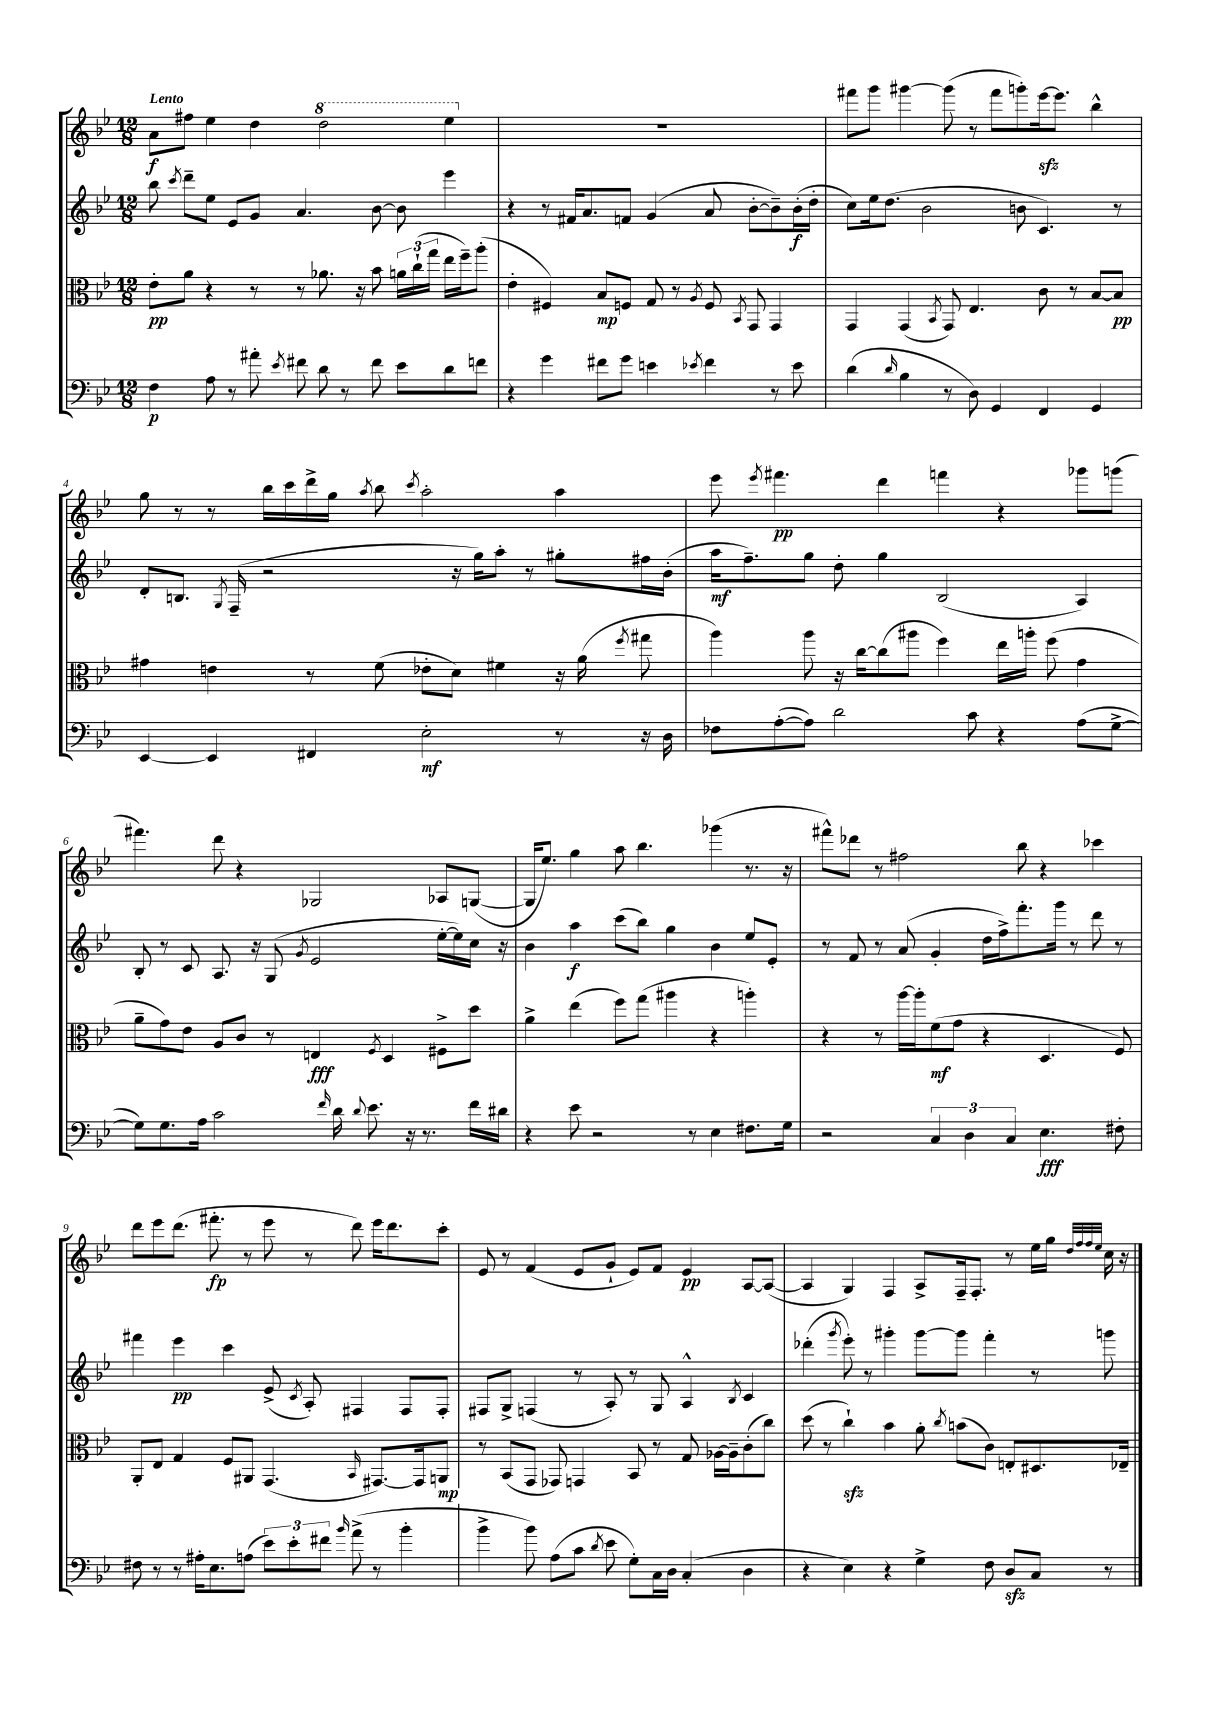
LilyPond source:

<<
\new StaffGroup <<
\new Staff = "s0" {
    \clef treble \key bes \major \numericTimeSignature \time 12/8 \tempo "Lento"
    \autoBeamOff a'8[\f fis''8] ees''4 d''4 \ottava #1 d'''2 ees'''4 \ottava #0 |
    R1. |
    fis'''8[ g'''8] gis'''4~ gis'''8( r8 fis'''8[ g'''8-.) ees'''16~\sfz ees'''8.] bes''4-^ |
    g''8 r8 r8 bes''16[ c'''16 d'''16-> g''16] \acciaccatura { a''8 } bes''8 \acciaccatura { c'''8 } a''2-. a''4 |
    ees'''8 \acciaccatura { ees'''8 } fis'''4.\pp d'''4 f'''4 r4 ges'''8[ g'''8]( |
    fis'''4.) d'''8 r4 ges2 aes8[ g8]~( |
    g16[ ees''8.]) g''4 a''8 bes''4. ges'''4( r8. r16 |
    fis'''8[-^) des'''8] r8 fis''2 bes''8 r4 ces'''4 |
    d'''8[ ees'''8 d'''8.]( fis'''8.-.\fp r8 ees'''8 r8 d'''8) ees'''16[ d'''8. c'''8]-. |
    ees'8 r8 f'4( ees'8[ g'8]-! ees'8[) f'8] ees'4\pp a8[~ a8]~( |
    a4 g4) f4 a8[-> f16-- f8.]-. r8 ees''16[ g''16] \grace { d''32[ f''32 f''32 ees''32] } c''16 r16 \bar "|." |
}
\new Staff = "s1" {
    \clef treble \key bes \major \numericTimeSignature \time 12/8
    \autoBeamOff bes''8 \acciaccatura { c'''8 } d'''8[-- ees''8] ees'8[ g'8] a'4. bes'8~ bes'8 ees'''4 |
    r4 r8 fis'16[ a'8. f'8] g'4( a'8 bes'8[~-. bes'8--) bes'16-.\f( d''16]-. |
    c''8[) ees''16 d''8.]( bes'2 b'8 c'4.) r8 |
    d'8[-. b8.] \acciaccatura { g8 } f16--( r2 r16 g''16[) a''8]-. r8 gis''8[-. fis''16 bes'16]-.( |
    a''16[\mf f''8.--) g''8] d''8-. g''4 bes2( a4) |
    bes8-. r8 c'8 a8. r16 g8( \acciaccatura { g'8 } ees'2 ees''16[~-. ees''16) c''16] r16 |
    bes'4 a''4\f c'''8[( bes''8]) g''4 bes'4 ees''8[ ees'8]-. |
    r8 f'8 r8 a'8( g'4-. d''16[ f''16->) f'''8.-. g'''16] r8 d'''8 r8 |
    fis'''4 ees'''4\pp c'''4 ees'8->( \acciaccatura { c'8 } a8-.) fis4 fis8[ fis8]-. |
    fis8[ g8]-> f4( r8 a8-.) r8 g8 a4-^ \acciaccatura { bes8 } c'4 |
    des'''4-.( \acciaccatura { g'''8 } ees'''8-.) r8 gis'''4-. gis'''8[~ gis'''8] f'''4-. r8 g'''8 \bar "|." |
}
\new Staff = "s2" {
    \clef alto \key bes \major \numericTimeSignature \time 12/8
    \autoBeamOff ees'8[-.\pp a'8] r4 r8 r8 aes'8. r16 bes'8 \tuplet 3/2 { a'16[ c''16-!( g''16] } ees''16[ f''16--) a''8]-.( |
    ees'4-. fis4) bes8[\mp f8] g8 r8 \acciaccatura { a8 } f8 \acciaccatura { bes,8 } g,8 g,4 |
    g,4 g,4( \acciaccatura { bes,8 } g,8) ees4. c'8 r8 bes8[~ bes8]\pp |
    gis'4 e'4 r8 f'8( ees'8[-. d'8]) fis'4 r16 a'16( \acciaccatura { f''8 } gis''8 |
    a''4) a''8 r16 c''16[~ c''8( ais''8] f''4) ees''16[ a''16]-. f''8( g'4 |
    a'8[-- g'8) ees'8] a8[ c'8] r8 e4\fff \acciaccatura { f8 } d4 fis8[-> d''8] |
    a'4-> ees''4( f''8[) g''8]( ais''4 r4 a''4-.) |
    r4 r8 a''16[~ a''16-. f'8\mf( g'8] r4 d4. f8) |
    a,8[-. ees8] g4 f8[ ais,8] g,4.( \grace { bes,16 } gis,8.[~) gis,16 a,8]\mp |
    r8 bes,8[( g,8] ges,8) g,4 bes,8 r8 g8 aes16[~ aes16-- c'8-.( c''8]) |
    d''8( r8 c''4-!\sfz) bes'4 a'8-. \acciaccatura { c''8 } b'8[( c'8]) e8[-. dis8. ees16]-- \bar "|." |
}
\new Staff = "s3" {
    \clef bass \key bes \major \numericTimeSignature \time 12/8
    \autoBeamOff f4\p a8 r8 ais'8-. \acciaccatura { ees'8 } fis'8 d'8 r8 fis'8 ees'8[ d'8 f'8] |
    r4 g'4 fis'8[ g'8] e'4 \acciaccatura { ees'8 } fis'4 r8 ees'8 |
    d'4( \grace { d'16 } bes4 r8 d8) g,4 f,4 g,4 |
    ees,4~ ees,4 fis,4 ees2-.\mf r8 r16 d16 |
    fes8[ a8~-.( a8]) d'2 c'8 r4 a8[( g8]~-> |
    g8[) g8. a16] c'2 \grace { f'16 } d'16 \appoggiatura { d'8 } ees'8. r16 r8. f'16[ dis'16] |
    r4 ees'8 r2 r8 ees4 fis8.[ g16] |
    r2 \tuplet 3/2 { c4 d4 c4 } ees4.\fff fis8-. |
    fis8 r8 r8 ais16[-. ees8. a8]( \tuplet 3/2 { ees'8[) ees'8-. fis'8] } \grace { bes'16 } a'8->( r8 bes'4-. |
    bes'4-> bes'8) a8[( c'8] \acciaccatura { d'8 } ees'8 g8[-.) c16 d16] c4-.( d4 |
    r4 ees4) r4 g4-> f8 d8[\sfz c8] r8 \bar "|." |
}
>>
>>
